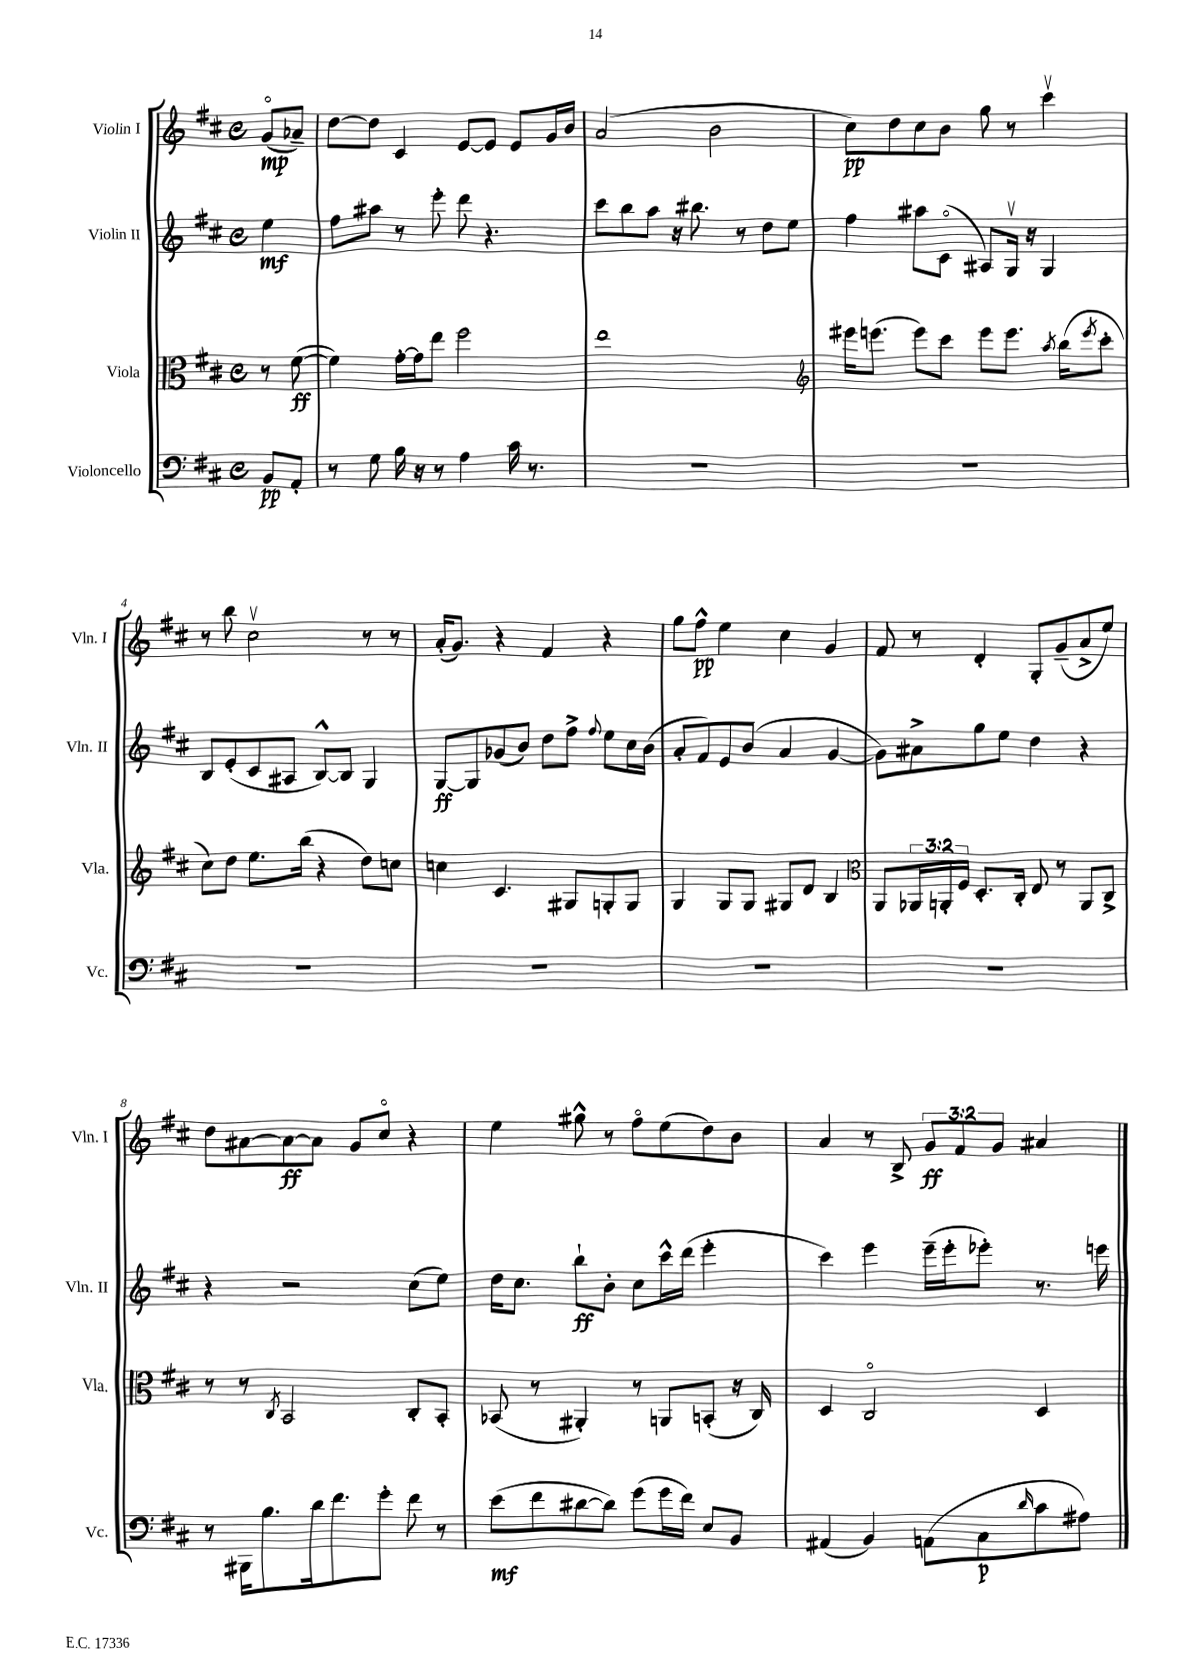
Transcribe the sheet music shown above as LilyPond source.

<<
\new StaffGroup <<
\new Staff = "s0" \with { instrumentName = "Violin I" shortInstrumentName = "Vln. I" } {
    \clef treble \key d \major \defaultTimeSignature \time 4/4 \override Staff.TupletNumber.text = #tuplet-number::calc-fraction-text \partial 4
    g'8\flageolet\mp( aes'8--) |
    d''8~ d''8 cis'4 e'8~ e'8 e'8 g'16 b'16 |
    a'2( b'2 |
    cis''8\pp) d''8 cis''8 b'8 g''8 r8 cis'''4\upbow |
    r8 b''8 cis''2\upbow r8 r8 |
    a'16-.( g'8.) r4 fis'4 r4 |
    g''8 fis''8-^\pp e''4 cis''4 g'4 |
    fis'8 r8 d'4-. g8-. g'8--( a'8-> e''8) |
    d''8 ais'8~ ais'8~\ff ais'8 g'8 cis''8\flageolet r4 |
    e''4 gis''8-^ r8 fis''8\flageolet e''8( d''8) b'8 |
    a'4 r8 b8-> \tuplet 3/2 { g'8\ff fis'8 g'8 } ais'4 \bar "|." |
}
\new Staff = "s1" \with { instrumentName = "Violin II" shortInstrumentName = "Vln. II" } {
    \clef treble \key d \major \defaultTimeSignature \time 4/4 \partial 4
    e''4\mf |
    fis''8 ais''8 r8 e'''8-. d'''8 r4. |
    cis'''8 b''8 a''8 r16 bis''8. r8 d''8 e''8 |
    fis''4 ais''8 cis'8\flageolet( ais8) g16\upbow r16 g4 |
    b8 e'8-.( cis'8 ais8 b8~-^) b8 g4 |
    g8~\ff g8 ges'8( b'8) d''8 fis''8-> \appoggiatura { fis''8 } e''8 cis''16 b'16( |
    a'8-. fis'8) e'8 b'8( a'4 g'4~ |
    g'8) ais'8-> g''8 e''8 d''4 r4 |
    r4 r2 cis''8( e''8) |
    d''16 cis''8. b''8-!\ff b'8-. cis''8 cis'''16-^ d'''16( e'''4-. |
    cis'''4) e'''4 e'''16--( e'''16-. ees'''8-.) r8. e'''16 \bar "|." |
}
\new Staff = "s2" \with { instrumentName = "Viola" shortInstrumentName = "Vla." } {
    \clef alto \key d \major \defaultTimeSignature \time 4/4 \override Staff.TupletNumber.text = #tuplet-number::calc-fraction-text \partial 4
    r8 fis'8~\ff( |
    fis'4) g'16~-. g'16 e''8 fis''2 |
    e''1 |
    \clef treble eis'''16 e'''8.( e'''8) cis'''8 e'''8 e'''8. \acciaccatura { a''8 } b''16( \acciaccatura { e'''8 } cis'''8-. |
    cis''8) d''8 e''8. b''16( r4 d''8) c''8 |
    c''4 cis'4. gis8 g8-. g8 |
    g4 g8 g8 gis8 d'8 b4 |
    \clef alto a,8 \tuplet 3/2 { aes,16 a,16-. fis16 } d8.-. cis16-. e8 r8 a,8 cis8-> |
    r8 r8 \acciaccatura { cis8 } b,2 cis8-. b,8-. |
    bes,8( r8 ais,4-.) r8 a,8 b,8-.( r16 cis16) |
    d4 cis2\flageolet d4 \bar "|." |
}
\new Staff = "s3" \with { instrumentName = "Violoncello" shortInstrumentName = "Vc." } {
    \clef bass \key d \major \defaultTimeSignature \time 4/4 \partial 4
    b,8\pp a,8-. |
    r8 g8 b16 r16 r8 a4 cis'16 r8. |
    R1 |
    R1 |
    R1 |
    R1 |
    R1 |
    R1 |
    r8 bis,,16 b8. d'16 fis'8. g'8-. fis'8 r8 |
    e'8\mf( fis'8 dis'8~ dis'8) g'8( g'16 fis'16) e8 b,8 |
    ais,4( b,4) a,8( cis8\p \grace { d'16 } cis'8 ais8) \bar "|." |
}
>>
>>
